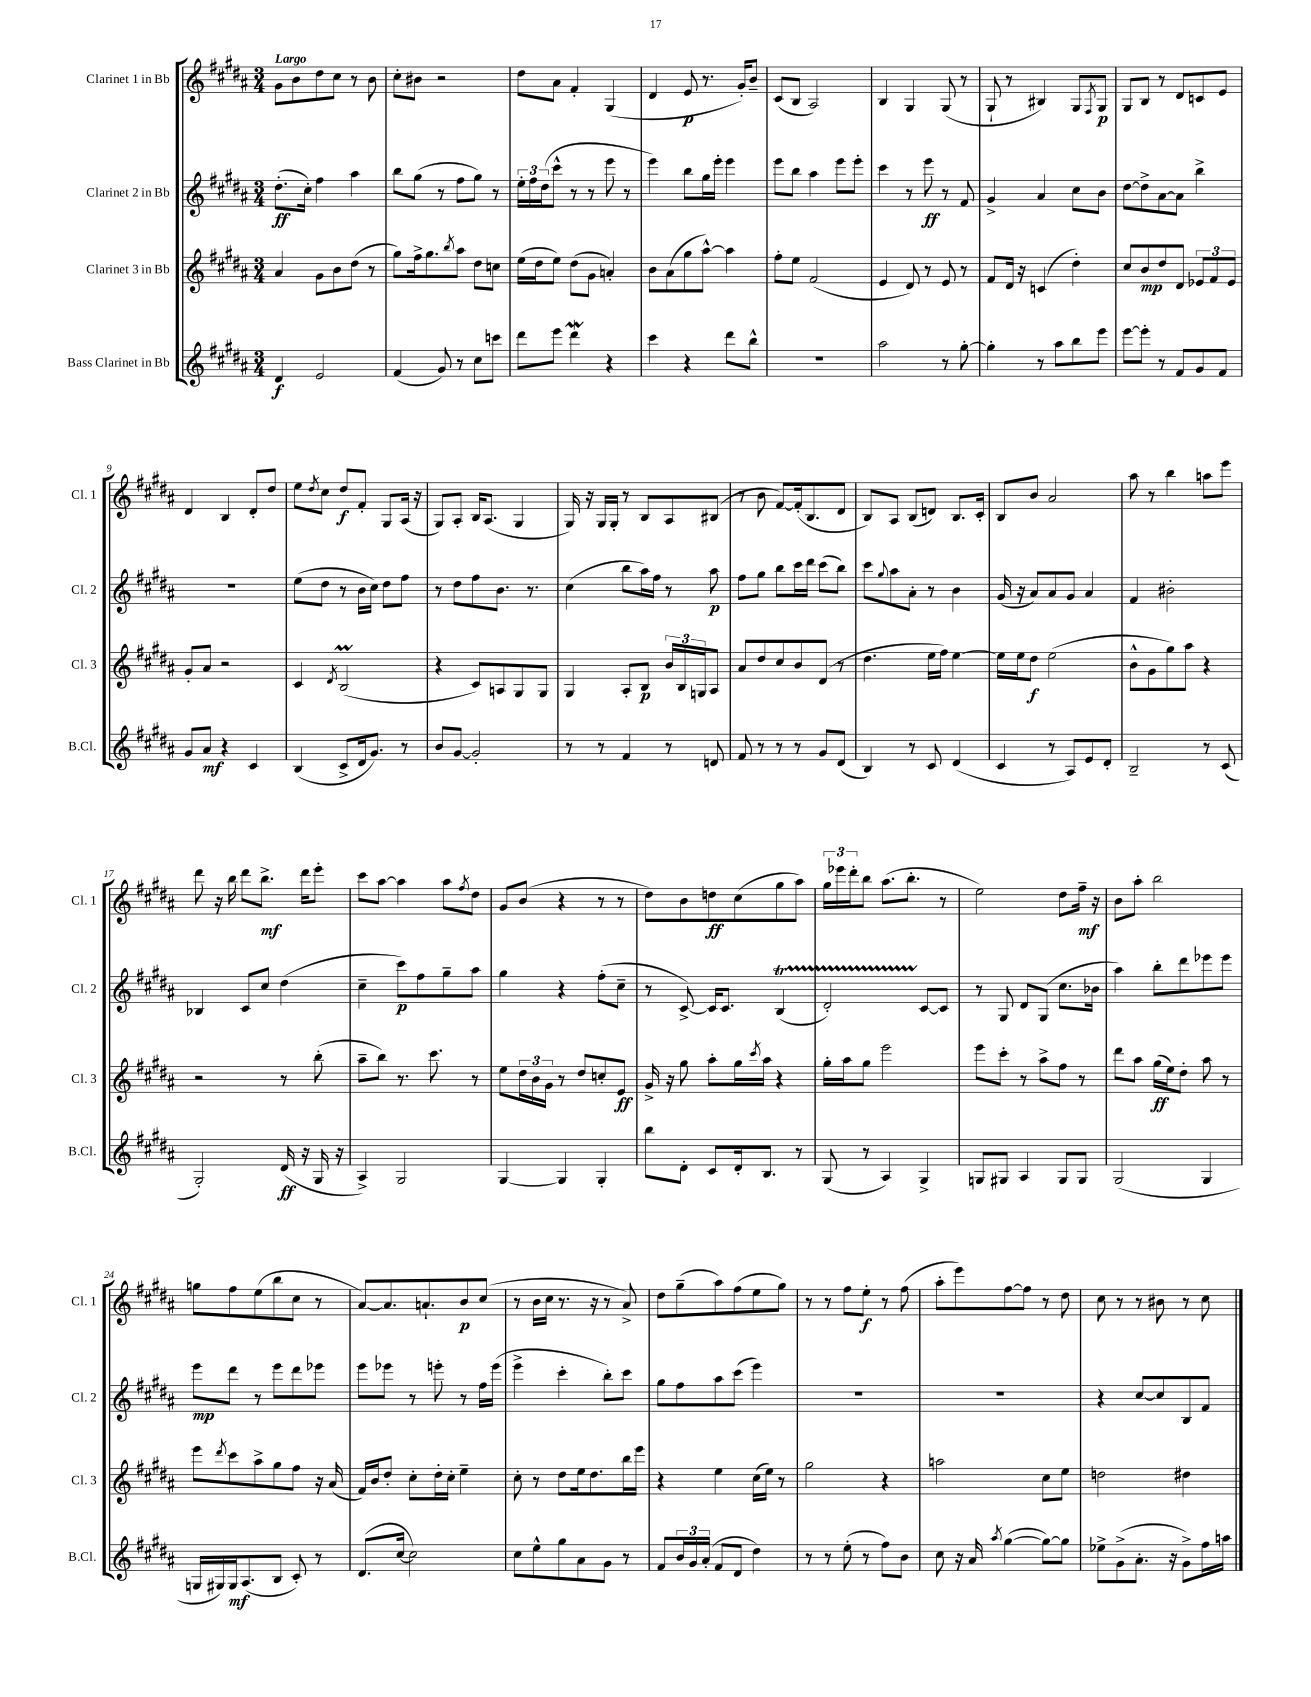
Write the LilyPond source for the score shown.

<<
\new StaffGroup <<
\new Staff = "s0" \with { instrumentName = "Clarinet 1 in Bb" shortInstrumentName = "Cl. 1" } {
    \clef treble \key b \major \numericTimeSignature \time 3/4 \tempo "Largo"
    gis'8 b'8 dis''8 cis''8 r8 b'8 |
    cis''8-. bis'8 r2 |
    dis''8 ais'8 fis'4-. gis4( |
    dis'4 e'8\p r8. gis'16-.) b'8-- |
    cis'8( b8 ais2) |
    b4 gis4 gis8( r8 |
    gis8-! r8 bis4) gis8 \acciaccatura { fis8 } gis8\p |
    gis8 b8 r8 dis'8 c'8 e'8 |
    dis'4 b4 dis'8-. dis''8 |
    e''8 \acciaccatura { dis''8 } cis''8 dis''8\f fis'8-. gis8 ais16( r16 |
    gis8) ais8-. b16 ais8.( gis4 |
    gis16) r16 gis16 gis16-. r8 b8 ais8 bis8( |
    r8 b'8 fis'8~) fis'16-.( b8. dis'8 |
    b8) ais8 b8( d'8) b8. cis'16-. |
    b8 b'8 ais'2 |
    ais''8 r8 b''4 a''8 e'''8 |
    dis'''8 r16 b''16 dis'''8 b''8.->\mf dis'''16 e'''8-. |
    cis'''8 ais''8~ ais''4 ais''8 \acciaccatura { fis''8 } dis''8 |
    gis'8 b'8( r4 r8 r8 |
    dis''8) b'8 d''8\ff cis''8( gis''8 ais''8) |
    \tuplet 3/2 { gis''16 ees'''16 dis'''16-. } b''8 ais''8.( b''8.-. r8 |
    e''2) dis''8 fis''16--\mf r16 |
    b'8 ais''8-. b''2 |
    g''8 fis''8 e''8( b''8 cis''8 r8 |
    ais'8~) ais'8. a'8.-! b'8\p cis''8( |
    r8 b'16 cis''16 r8. r16 r8 ais'8->) |
    dis''8 gis''8--( ais''8) fis''8( e''8 gis''8) |
    r8 r8 fis''8 e''8-.\f r8 fis''8( |
    ais''8-. e'''8) fis''8~ fis''8 r8 dis''8 |
    cis''8 r8 r8 bis'8 r8 cis''8 \bar "|." |
}
\new Staff = "s1" \with { instrumentName = "Clarinet 2 in Bb" shortInstrumentName = "Cl. 2" } {
    \clef treble \key b \major \numericTimeSignature \time 3/4
    dis''8.-.\ff( cis''16-.) fis''4 ais''4 |
    b''8 gis''8( r8 fis''8 gis''8) r8 |
    \tuplet 3/2 { e''16-. fis''16 dis''16( } cis'''8-^ r8 r8 e'''8 r8 |
    e'''4) b''8 gis''16 e'''16-. e'''4 |
    e'''8 b''8 ais''4 e'''8 e'''8-. |
    cis'''4 r8 e'''8\ff r8 fis'8 |
    gis'4-> ais'4 cis''8 b'8 |
    dis''8~ dis''8-> ais'8~ ais'8 b''4-> |
    R2. |
    e''8( dis''8 r8 b'16 cis''16) dis''8 fis''8 |
    r8 dis''8 fis''8 b'8. r8. |
    cis''4( b''8 ais''16) fis''16 r8 ais''8\p |
    fis''8 gis''8 b''8 cis'''16 dis'''16 cis'''8( b''8) |
    cis'''8 \appoggiatura { gis''8 } ais''8 ais'8-. r8 b'4 |
    gis'16( r16 ais'8) ais'8 gis'8 ais'4 |
    fis'4 bis'2-. |
    bes4 cis'8 cis''8 dis''4( |
    cis''4-- cis'''8\p) fis''8 gis''8-- ais''8 |
    gis''4 r4 fis''8-.( cis''8-- |
    r8 cis'8~->) cis'16 cis'8. b4\startTrillSpan( |
    dis'2-.) cis'8~\stopTrillSpan cis'8 |
    r8 gis8 dis'8 gis8( cis''8. bes'16 |
    ais''4) b''8-. dis'''8 ees'''8 ees'''8 |
    e'''8\mp dis'''8 r8 e'''8 dis'''8 ees'''8 |
    e'''8 ees'''8 r8 e'''8-. r8 fis''16 e'''16( |
    e'''4-> cis'''4-. b''8-.) cis'''8 |
    gis''8 fis''8 ais''8 cis'''8( e'''4) |
    R2. |
    R2. |
    r4 cis''8~ cis''8 b8 fis'8 \bar "|." |
}
\new Staff = "s2" \with { instrumentName = "Clarinet 3 in Bb" shortInstrumentName = "Cl. 3" } {
    \clef treble \key b \major \numericTimeSignature \time 3/4
    ais'4 gis'8 b'8 dis''8( r8 |
    gis''8) fis''16-> gis''8. \acciaccatura { b''8 } ais''8 dis''8 c''8 |
    e''16( dis''16 e''8) dis''8( gis'8 a'4-.) |
    b'8 ais'8( gis''8 ais''8~-^) ais''4 |
    fis''8-. e''8 fis'2( |
    e'4 dis'8) r8 e'8 r8 |
    fis'8 dis'16 r16 c'4( dis''4-.) |
    cis''8 b'8\mp dis''8 dis'8 \tuplet 3/2 { ees'8 fis'8 ees'8 } |
    gis'8-. ais'8 r2 |
    cis'4 \acciaccatura { dis'8 } b2\prall( |
    r4 cis'8) a8 gis8 gis8 |
    gis4 ais8-. b8\p \tuplet 3/2 { b'16 b16 g16 } ais8 |
    ais'8 dis''8 cis''8 b'8 dis'8( r8 |
    dis''4. e''16 fis''16) e''4~ |
    e''16 e''16 dis''8\f e''2( |
    b'8-^ gis'8 gis''8) ais''8 r4 |
    r2 r8 b''8-.( |
    ais''8-- b''8) r8. cis'''8. r8 |
    e''8 \tuplet 3/2 { dis''16 b'16 gis'16 } r8 dis''8 c''8-. e'8\ff |
    gis'16-> r16 gis''8 ais''8-. gis''16 \acciaccatura { cis'''8 } ais''16 r4 |
    gis''16-. ais''16 gis''8 e'''2 |
    e'''8 cis'''8-. r8 ais''8-> fis''8 r8 |
    dis'''8 ais''8 gis''16\ff( e''16) dis''8-. ais''8 r8 |
    e'''8 \acciaccatura { dis'''8 } cis'''8 ais''8-> gis''8 fis''8 r16 ais'16( |
    fis'16) b'16 dis''8-. cis''8-. dis''16-. cis''16-. e''4-- |
    cis''8-. r8 dis''8 e''16 dis''8. b''16 e'''16 |
    r4 e''4 cis''16( e''16) r8 |
    gis''2 r4 |
    a''2 cis''8 e''8 |
    d''2 dis''4 \bar "|." |
}
\new Staff = "s3" \with { instrumentName = "Bass Clarinet in Bb" shortInstrumentName = "B.Cl." } {
    \clef treble \key b \major \numericTimeSignature \time 3/4
    dis'4\f e'2 |
    fis'4( gis'8) r8 cis''8 c'''8 |
    dis'''8 e'''8 dis'''4\mordent r4 |
    cis'''4 r4 dis'''8 b''8-^ |
    R2. |
    ais''2 r8 gis''8~-. |
    gis''4-. r8 ais''8 b''8 e'''8 |
    e'''8~ e'''8-. r8 fis'8 gis'8 fis'8 |
    gis'8 ais'8\mf r4 cis'4 |
    b4( cis'8-> dis'16 gis'8.) r8 |
    b'8 gis'8~ gis'2-. |
    r8 r8 fis'4 r8 d'8 |
    fis'8 r8 r8 r8 gis'8 dis'8( |
    b4) r8 cis'8 dis'4( |
    cis'4 r8 ais8) e'8 dis'8-. |
    b2-- r8 cis'8( |
    gis2-.) dis'16\ff( r16 gis16 r16 |
    ais4->) gis2 |
    gis4~ gis4 gis4-. |
    b''8 dis'8-. cis'8 dis'16-. b8. r8 |
    gis8( r8 ais4) gis4-> |
    g8 gis8 ais4 gis8 gis8 |
    gis2( gis4 |
    g16 gis16) gis16\mf ais8.( b8 cis'8-.) r8 |
    dis'8.( cis''16~ cis''2) |
    cis''8 e''8-^ gis''8 ais'8 gis'8 r8 |
    fis'8 \tuplet 3/2 { b'16 gis'16 ais'16-.( } fis'8 dis'8 dis''4) |
    r8 r8 e''8-.( r8 fis''8) b'8 |
    cis''8 r16 ais'16 \acciaccatura { ais''8 } gis''4~( gis''8~) gis''8 |
    ees''8-> gis'8->( ais'8.-. r16 gis'8->) fis''16 a''16 \bar "|." |
}
>>
>>
